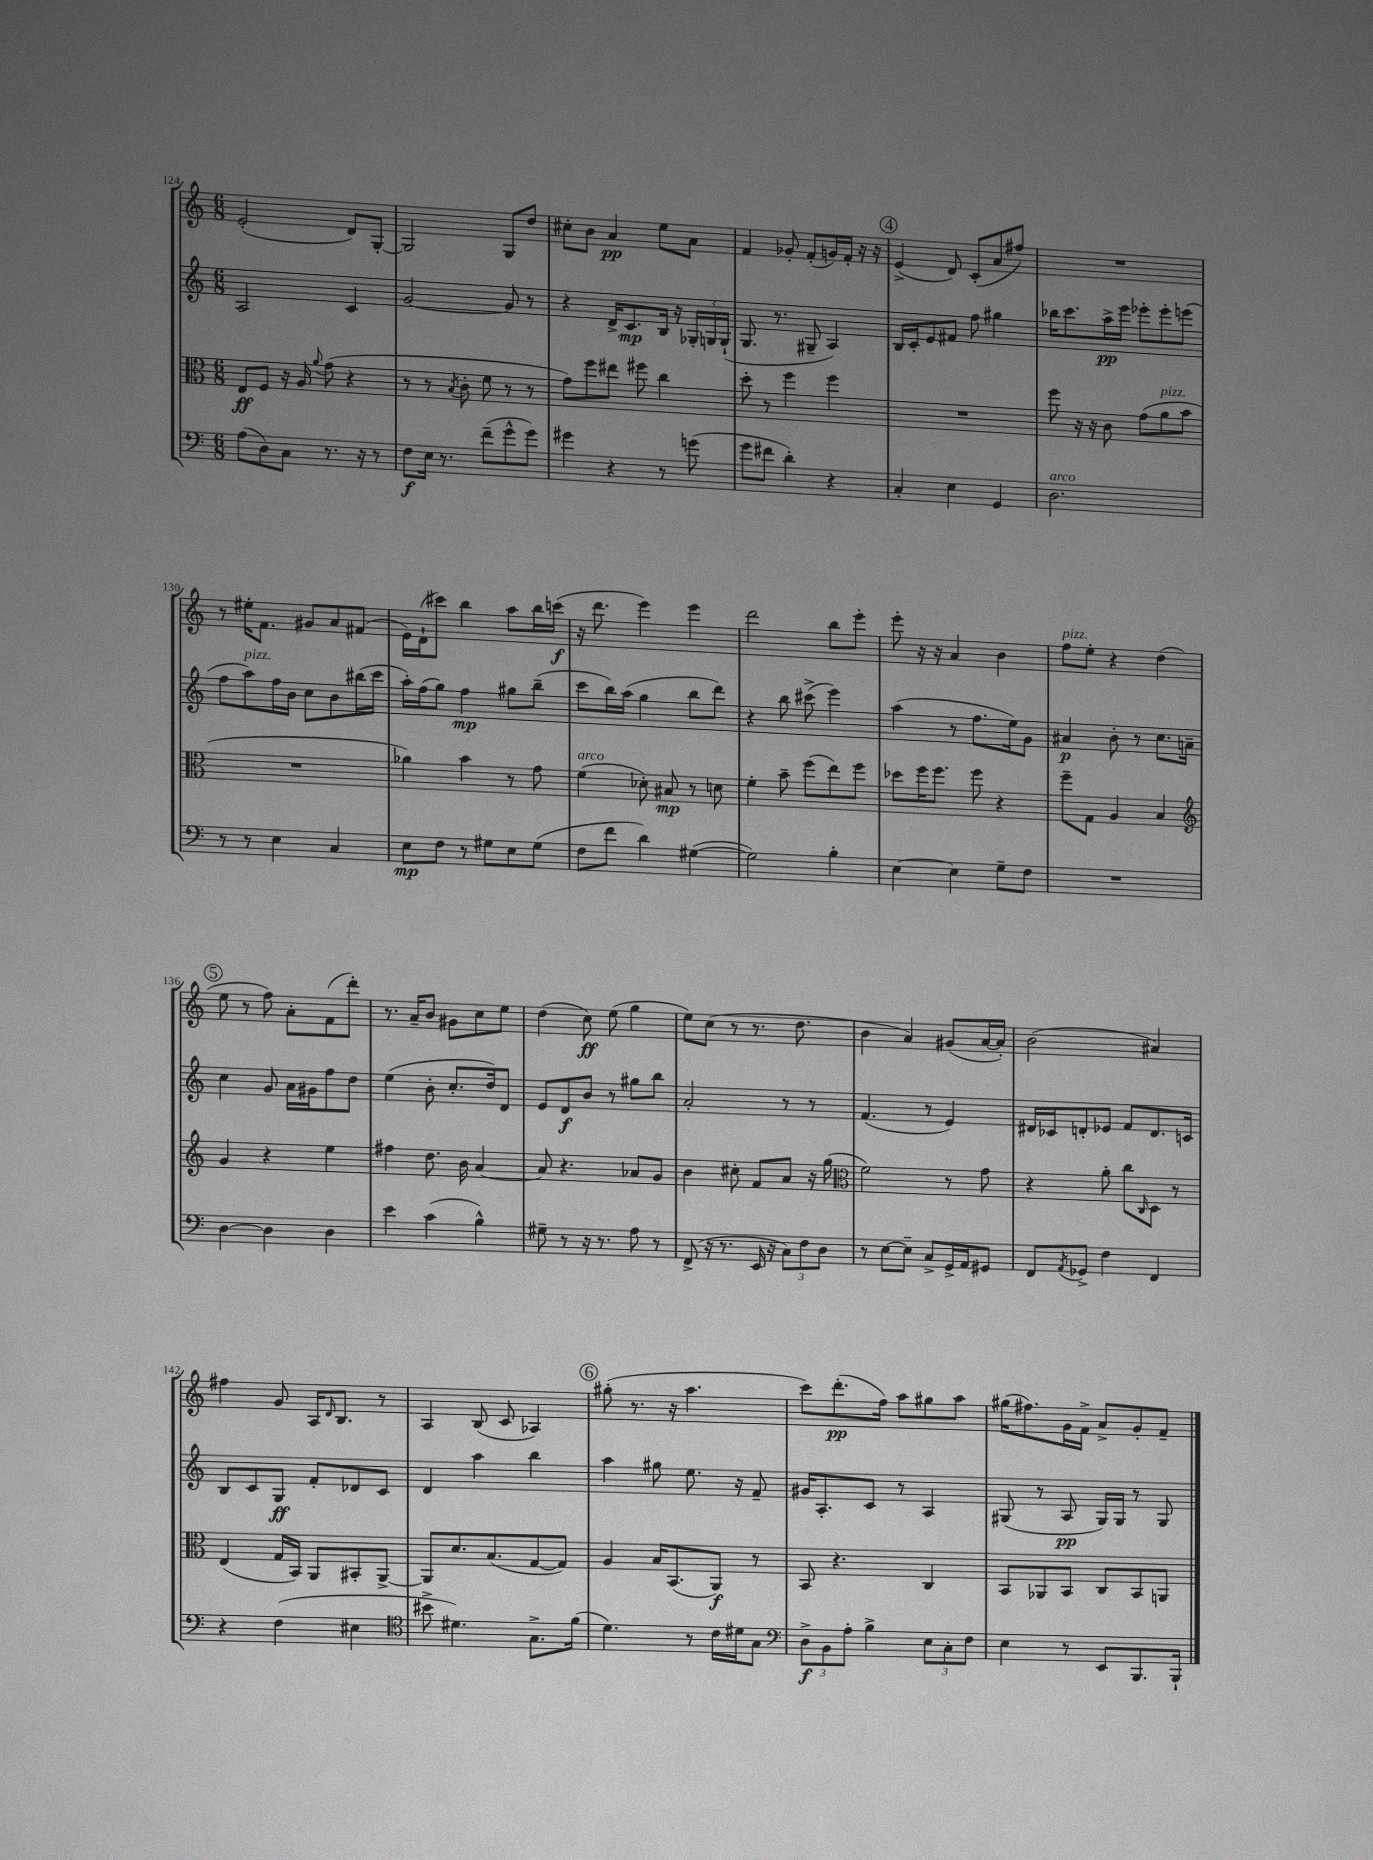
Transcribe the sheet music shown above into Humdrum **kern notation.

**kern	**dynam	**kern	**dynam	**kern	**dynam	**kern	**dynam
*part4	*part4	*part3	*part3	*part2	*part2	*part1	*part1
*staff4	*staff4	*staff3	*staff3	*staff2	*staff2	*staff1	*staff1
*clefF4	*	*clefC3	*	*clefG2	*	*clefG2	*
*k[]	*	*k[]	*	*k[]	*	*k[]	*
*M6/8	*	*M6/8	*	*M6/8	*	*M6/8	*
=124	=124	=124	=124	=124	=124	=124	=124
(8A\L	.	8E/L	ff	2A/	.	(2e'/	.
8D\)	.	8F/J	.	.	.	.	.
8C\J	.	16r	.	.	.	.	.
.	.	16A/	.	.	.	.	.
.	.	8qqa/	.	.	.	.	.
8.r	.	(8g\	.	.	.	.	.
.	.	4r	.	4c/	.	8d/L)	.
16r	.	.	.	.	.	.	.
8r	.	.	.	.	.	[8G'/J	.
=125	=125	=125	=125	=125	=125	=125	=125
8F\L	f	8r	.	[2g/	.	2G/]	.
16E\Jk	.	8r	.	.	.	.	.
8.r	.	.	.	.	.	.	.
.	.	8qB/	.	.	.	.	.
.	.	8c'\	.	.	.	.	.
(8f~\L	.	8f\	.	.	.	.	.
8g^^\	.	8r	.	8g/]	.	8G/L	.
8g\J)	.	8r	.	8r	.	8dd/J	.
=126	=126	=126	=126	=126	=126	=126	=126
4g#X\	.	8g\L)	.	4r	.	8cc#X'\L	.
.	.	8ff\	.	.	.	8b\J	.
4r	.	8ee#X\J	.	16d^/KL	.	4a/	pp
.	.	.	.	8.c/	mp	.	.
.	.	8ff#X\	.	.	.	.	.
8r	.	4cc\	.	16B/Jk	.	8ee\L	.
.	.	.	.	16r	.	.	.
(8gn\	.	.	.	24G-X'/LL	.	8a\J	.
.	.	.	.	24Gn/	.	.	.
.	.	.	.	(24G`/JJ	.	.	.
=127	=127	=127	=127	=127	=127	=127	=127
8g\L	.	8dd'\	.	8.G/	.	4f/	.
8f#X\J	.	8r	.	.	.	.	.
.	.	.	.	8.r	.	.	.
4d'\)	.	4ff\	.	.	.	8g-X'/	.
.	.	.	.	8G#X~/	.	(8f'/L	.
4r	.	4ff\	.	4A/)	.	16gn/L)	.
.	.	.	.	.	.	16f'/JJ	.
.	.	.	.	.	.	16r	.
.	.	.	.	.	.	16r	.
!!LO:REH:place=s1:t=4
=128	=128	=128	=128	=128	=128	=128	=128
4C'/	.	2.r	.	16B/LL	.	(4e^/	.
.	.	.	.	16c'/J	.	.	.
.	.	.	.	8e/	.	.	.
4E\	.	.	.	8f#X/J	.	8d/)	.
.	.	.	.	8ff\	.	(8c'/L	.
4GG/	.	.	.	4gg#X\	.	8a/	.
.	.	.	.	.	.	8ff#X/J)	.
=129	=129	=129	=129	=129	=129	=129	=129
!LO:TX:a:i:t=arco	!	!	!	!	!	!	!
2.D\	.	8ff\	.	16bb-X\KL	.	2.r	.
.	.	.	.	8.ccc\	.	.	.
.	.	16r	.	.	.	.	.
.	.	16r	.	.	.	.	.
.	.	8c\	.	16aa^\L	pp	.	.
.	.	.	.	16eee\JJ	.	.	.
.	.	(8g\L	.	8eee-X'\L	.	.	.
!	!	!LO:TX:a:i:t=pizz.	!	!	!	!	!
.	.	8a\	.	8eee-'\	.	.	.
.	.	8b\J	.	(8eeen\J	.	.	.
!!LO:LB:g=z
=130	=130	=130	=130	=130	=130	=130	=130
8r	.	2.r	.	8ff\L	.	8r	.
!	!	!	!	!LO:TX:a:i:t=pizz.	!	!	!
8r	.	.	.	8aa\)	.	16ee#X'\KL	.
.	.	.	.	.	.	8.f\J	.
4E\	.	.	.	16ff\L	.	.	.
.	.	.	.	16b\JJ	.	.	.
.	.	.	.	8cc\L	.	8g#X/L	.
4C/	.	.	.	8b\	.	8a/	.
.	.	.	.	(16bb#X\L	.	(8f#X/J	.
.	.	.	.	16ccc\JJ	.	.	.
=131	=131	=131	=131	=131	=131	=131	=131
8E\L	mp	4a-X\)	.	16aa'\LL)	.	16e\LL)	.
.	.	.	.	(16ff\J	.	(16d`\J	.
8F\J	.	.	.	8gg\J)	.	8ccc#X\J)	.
8r	.	4b\	.	4ff\	mp	4bb\	.
8G#X\L	.	.	.	.	.	.	.
8E\	.	8r	.	8gg#X\L	.	8aa\L	.
(8G#\J	.	8g\	.	(8bb~\J	.	16bb\L	.
.	.	.	.	.	.	(16cccn\JJ	f
=132	=132	=132	=132	=132	=132	=132	=132
!	!	!LO:TX:a:i:t=arco	!	!	!	!	!
8F\L	.	(4f\	.	8ccc\L	.	16r	.
.	.	.	.	.	.	8.ddd\	.
8f\J	.	.	.	16bb\L)	.	.	.
.	.	.	.	(16aa\JJ	.	.	.
4d\)	.	8d-X'\)	.	4gg\	.	4eee\)	.
.	.	8B#X/	mp	.	.	.	.
([4G#X\	.	8r	.	8bb\L	.	4eee\	.
.	.	8dn\	.	8ddd\J)	.	.	.
=133	=133	=133	=133	=133	=133	=133	=133
2G#\])	.	4f'\	.	4r	.	2ddd\	.
.	.	8b~\	.	8bb\	.	.	.
.	.	(8ff\L	.	(8ccc#X^\	.	.	.
4B'\	.	8ee\)	.	4eee\)	.	8bb\L	.
.	.	8ff\J	.	.	.	8eee'\J	.
=134	=134	=134	=134	=134	=134	=134	=134
[4E\	.	8dd-X\L	.	(4aa\	.	8eee'\	.
.	.	16ff\K	.	.	.	16r	.
.	.	8.ff\J	.	.	.	16r	.
4E\]	.	.	.	8r	.	4a/	.
.	.	8ff\	.	8.ff\L	.	.	.
8G~\L	.	4r	.	.	.	4b\	.
.	.	.	.	16ee\k)	.	.	.
8F\J	.	.	.	8g\J	.	.	.
=135	=135	=135	=135	=135	=135	=135	=135
!	!	!	!	!	!	!LO:TX:a:i:t=pizz.	!
2.r	.	8ff~\L	.	4a#X/	p	8ff\L	.
.	.	8G\J	.	.	.	8ee'\J	.
.	.	4A/	.	8b'\	.	4r	.
.	.	.	.	8r	.	.	.
.	.	4B/	.	8.cc\L	.	(4dd\	.
.	.	.	.	16an~\Jk	.	.	.
!!LO:LB:g=z
!!LO:REH:place=s1:t=5
=136	=136	=136	=136	=136	=136	=136	=136
*	*	*clefG2	*	*	*	*	*
[4D\	.	4g/	.	4cc\	.	8ee\	.
.	.	.	.	.	.	8r	.
4D\]	.	4r	.	8g/	.	8ff\)	.
.	.	.	.	16a\LL	.	8a'\L	.
.	.	.	.	16g#X\J	.	.	.
4D\	.	4ee\	.	8ff\	.	(8f\	.
.	.	.	.	8dd\J	.	8ddd'\J)	.
=137	=137	=137	=137	=137	=137	=137	=137
4e\	.	4ff#X\	.	(4ee\	.	8.r	.
.	.	.	.	.	.	16a~/KL	.
(4c\	.	8.dd\	.	8b'\	.	8b/J	.
.	.	.	.	8.cc'/L	.	8g#X\L	.
.	.	16b\	.	.	.	.	.
4B^^\)	.	[4a/	.	.	.	8cc\	.
.	.	.	.	16dd/k)	.	.	.
.	.	.	.	8d/J	.	8ee\J	.
=138	=138	=138	=138	=138	=138	=138	=138
8G#X~\	.	8a/]	.	8e/L	.	(4dd\	.
8r	.	4.r	.	8d/	f	.	.
16r	.	.	.	8b/J	.	8cc\)	ff
8.r	.	.	.	.	.	.	.
.	.	.	.	8r	.	(8ee\	.
8A\	.	8a-X/L	.	8gg#X\L	.	4gg\	.
8r	.	8g/J	.	8bb\J	.	.	.
=139	=139	=139	=139	=139	=139	=139	=139
(8FF^/	.	4b\	.	2a'/	.	8ee\L)	.
16r	.	.	.	.	.	(8cc\J	.
8.r	.	.	.	.	.	.	.
.	.	8cc#X'\	.	.	.	8r	.
16EE/	.	8f/L	.	.	.	8.r	.
16r	.	.	.	.	.	.	.
12C\L)	.	8a/J	.	8r	.	.	.
.	.	.	.	.	.	8.dd\	.
12F\	.	.	.	.	.	.	.
.	.	16r	.	8r	.	.	.
12D\J	.	.	.	.	.	.	.
.	.	(16gg\	.	.	.	.	.
=140	=140	=140	=140	=140	=140	=140	=140
*	*	*clefC3	*	*	*	*	*
8r	.	2f\)	.	(4.f/	.	4b\	.
[8E\L	.	.	.	.	.	.	.
8E~\J]	.	.	.	.	.	4a/)	.
8C^/L	.	.	.	8r	.	.	.
16GG^/L	.	8r	.	4e/)	.	(8g#X/L	.
16AA/J	.	.	.	.	.	.	.
8GG#X/J	.	8g\	.	.	.	[16a/L	.
.	.	.	.	.	.	16a'/JJ])	.
=141	=141	=141	=141	=141	=141	=141	=141
8FF/L	.	4r	.	16d#X/LL	.	(2b\	.
.	.	.	.	16c-X/J	.	.	.
8qAA/	.	.	.	.	.	.	.
8GG-X^/J	.	.	.	8dn'/	.	.	.
4F\	.	8a'\	.	8e-X/J	.	.	.
.	.	8cc\L	.	8f/L	.	.	.
.	.	16qqC/	.	.	.	.	.
4FF/	.	8D\J	.	8.d/	.	4a#X/)	.
.	.	8r	.	.	.	.	.
.	.	.	.	16cn/Jk	.	.	.
!!LO:LB:g=z
=142	=142	=142	=142	=142	=142	=142	=142
4r	.	(4E/	.	8B/L	.	4ff#X\	.
.	.	.	.	8c/	.	.	.
(4F\	.	16G/LL	.	8G/J	ff	8g/	.
.	.	16BB/JJ)	.	.	.	.	.
.	.	8AA/L	.	8f'/L	.	16A/KL	.
.	.	.	.	.	.	16qqd/	.
.	.	.	.	.	.	8.B/J	.
4E#X\	.	8BB#X'/	.	8d-X/	.	.	.
.	.	[8AA^/J	.	8c/J	.	8r	.
=143	=143	=143	=143	=143	=143	=143	=143
*clefC4	*	*	*	*	*	*	*
8b#X^\	.	8AA/L]	.	4d/	.	4A/	.
4.d#X\)	.	8.d/	.	.	.	.	.
.	.	.	.	4aa\	.	(8B/	.
.	.	(8.B/	.	.	.	.	.
.	.	.	.	.	.	8c/	.
8.G^\L	.	[8G/	.	4bb\	.	4A-X/)	.
.	.	8G/J])	.	.	.	.	.
(16f\Jk	.	.	.	.	.	.	.
!!LO:REH:place=s1:t=6
=144	=144	=144	=144	=144	=144	=144	=144
4.d\)	.	4A/	.	4aa\	.	(8gg#X'\	.
.	.	.	.	.	.	8.r	.
.	.	16B/KL	.	8gg#X\	.	.	.
.	.	(8.BB/	.	.	.	16r	.
8r	.	.	.	8.ee\	.	4.aa\	.
16c\LL	.	8AA/J)	f	.	.	.	.
16d#X\J	.	.	.	16r	.	.	.
8G\J	.	8r	.	8f~/	.	.	.
=145	=145	=145	=145	=145	=145	=145	=145
*clefF4	*	*	*	*	*	*	*
12D^\L	f	8BB/	.	16g#X/KL	.	8ccc\L)	.
.	.	.	.	8.A'/	.	.	.
12BB\	.	.	.	.	.	.	.
.	.	4.r	.	.	.	(8.ddd'\	pp
12A'\J	.	.	.	.	.	.	.
4B^\	.	.	.	8c/J	.	.	.
.	.	.	.	.	.	16ff\Jk)	.
.	.	.	.	8r	.	8aa\L	.
12E\L	.	4C/	.	4A/	.	8gg#X\	.
12C'\	.	.	.	.	.	.	.
.	.	.	.	.	.	8aa\J	.
12F\J	.	.	.	.	.	.	.
=146	=146	=146	=146	=146	=146	=146	=146
4E\	.	8BB/L	.	(8G#X/	.	(16gg#X\KL	.
.	.	.	.	.	.	8.ff#X\)	.
.	.	8AA-X/	.	8r	.	.	.
8r	.	8BB/J	.	8A/	pp	16g\L	.
.	.	.	.	.	.	16f^\JJ	.
8EE/L	.	8C/L	.	16G#/LL)	.	8a^/L	.
.	.	.	.	16G#/JJ	.	.	.
8.BBB/	.	8BB/	.	8r	.	8g'/	.
.	.	8AAn/J	.	8G#/	.	8f~/J	.
16BBB`/Jk	.	.	.	.	.	.	.
==	==	==	==	==	==	==	==
*-	*-	*-	*-	*-	*-	*-	*-
